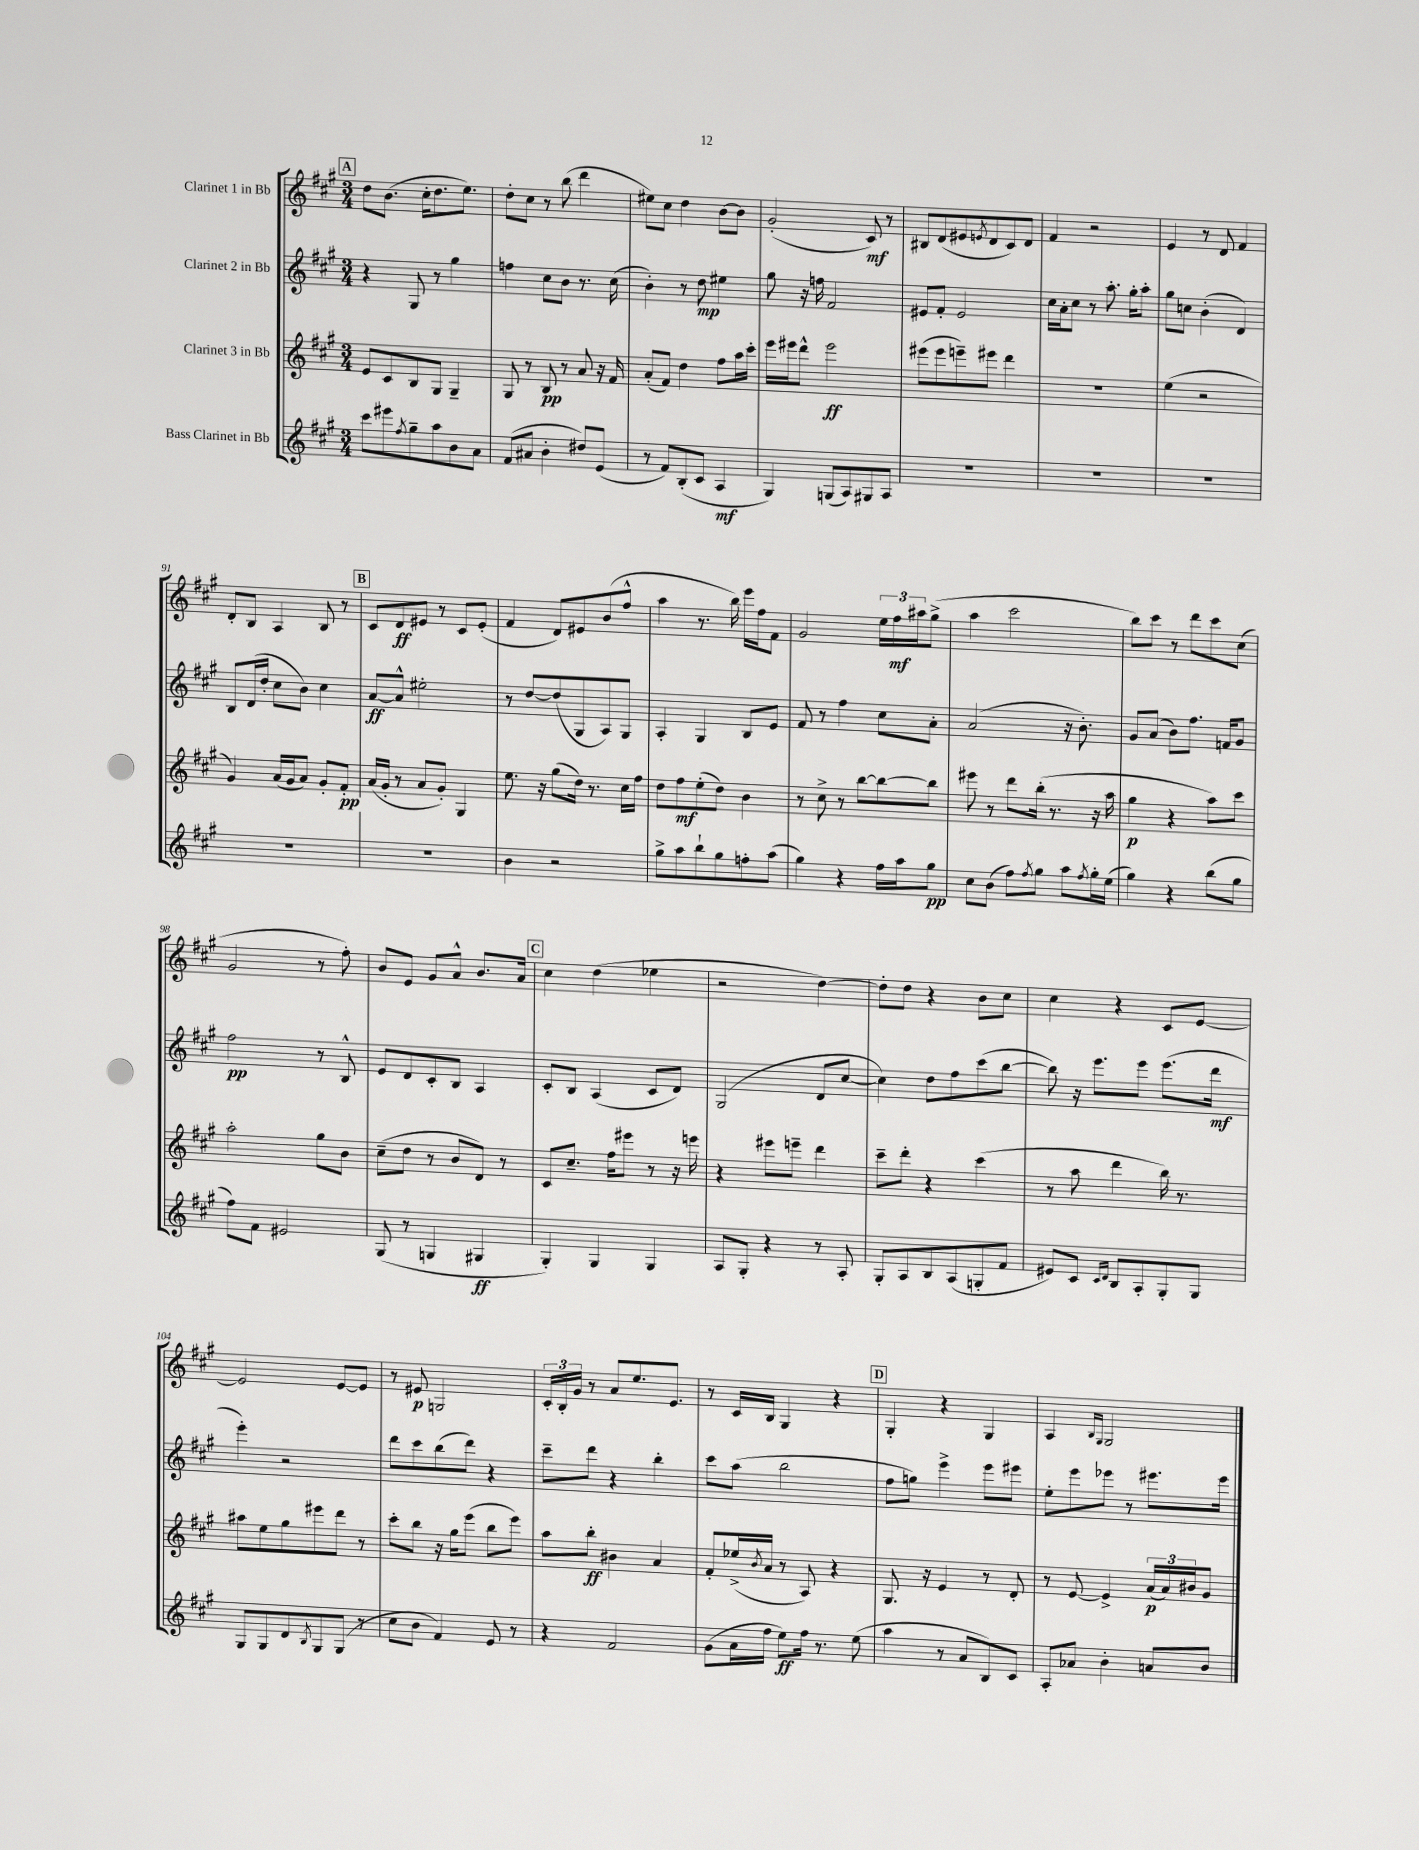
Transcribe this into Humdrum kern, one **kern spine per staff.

**kern	**kern	**kern	**kern
*staff4	*staff3	*staff2	*staff1
*clefG2	*clefG2	*clefG2	*clefG2
*k[f#c#g#]	*k[f#c#g#]	*k[f#c#g#]	*k[f#c#g#]
*M3/4	*M3/4	*M3/4	*M3/4
8ccc#\L	8e/L	4r	8dd\L
8eee#\	8c#/	.	(8.b\J
8qff#/	.	.	.
8gg#~\	8B/	8G#/	.
.	.	.	16cc#'\LK
8aa\	8G#/J	8r	8.dd\
8b\	4G#~/	4gg#\	.
.	.	.	8.ee\J)
8a\J	.	.	.
=	=	=	=
(8f#/L	8G#/	4ff\	8dd'\L
8a#/J	8r	.	8cc#\J
4b'\	8B/	8cc#\L	8r
.	8r	8b\J	(8bb\
8dd#/L)	8a/	8.r	4ddd\
(8e/J	16r	.	.
.	16f#/	(16cc#\	.
=	=	=	=
8r	(8a'/L	4b'\)	8ee#\L)
8f#/L)	8f#/J)	.	8cc#\J
(8B'/	4dd\	8r	4dd\
8c#/J	.	8dd\	.
4A/	8ff#\L	4ee#\	[8b\L
.	16aa\L	.	8b\]J
.	16ccc#'\JJ	.	.
=	=	=	=
4G#/)	16eee\LL	8gg#\	(2g#'/
.	16eee#\J	.	.
.	8ddd^^\J	16r	.
.	.	16ff\	.
(8G/L	2eee#\	2f#/	.
8A/)	.	.	.
8G#/	.	.	8c#/)
8A/J	.	.	8r
=	=	=	=
2.r	(8eee#\L	8e#/L	8B#/L
.	8eee#\	8f#'/J	(8d/
.	8eee~\)	2e#/	8e#/
.	.	.	8qe/
.	8eee#\J	.	8d/
.	4ddd\	.	8c#/)
.	.	.	8d/J
=	=	=	=
2.r	2.r	16cc#\LL	4f#/
.	.	16a'\J	.
.	.	8cc#\J	.
.	.	8r	2r
.	.	8.aa'\	.
.	.	16gg#'\LK	.
.	.	8aa'\J	.
=	=	=	=
2.r	(4ee\	8gg#\L	4e/
.	.	8cc\J	.
.	2r	(4b'\	8r
.	.	.	8d/
.	.	4d/)	4f#/
=	=	=	=
2.r	4g#/)	8B/L	8d'/L
.	.	(16d/L	8B/J
.	.	16dd'/JJ	.
.	(16a/LL	8cc#\L	4A/
.	16g#/J	.	.
.	8a/J)	8b\J)	.
.	8g#'/L	4cc#\	8B/
.	8f#'/J	.	8r
=	=	=	=
2.r	(16a/LL	[8a/L	8c#/L
.	16g#'/JJ	.	.
.	8r	8a^^/]J	8d/
.	8a/L	2ee#'\	8e#/J
.	8g#'/J)	.	8r
.	4G#/	.	8c#/L
.	.	.	(8e#'/J
=	=	=	=
4b\	8.ee\	8r	4f#/
.	.	[8dd/L	.
.	16r	.	.
2r	(8gg#\L	(8dd/]	8d/L)
.	16dd\Jk)	8G#/	8e#/
.	8.r	.	.
.	.	8A/)	(8b/
.	16cc#\LL	8G#/J	8ff#^^/J
.	16ff#\JJ	.	.
=	=	=	=
8gg#^\L	8dd\L	4A'/	4aa\
8aa\	8ff#\	.	.
8bb`\	(8ee'\	4G#/	8.r
8gg#\	8dd\J)	.	.
.	.	.	16bb\)
8ff'\	4b\	8B/L	16eee\LL
.	.	.	16ff#\J
(8aa\J	.	8e/J	8f#\J
=	=	=	=
4gg#\)	8r	8f#/	2g#/
.	8cc#^\	8r	.
4r	8r	4ff#\	.
.	[8bb\L	.	.
16ff#\LL	8bb\_	8cc#\L	24ee\LL
.	.	.	24ff#\
16aa\J	.	.	.
.	.	.	24aa#\J
8gg#\J	8bb\]J	8a'\J	(8gg#^\J
=	=	=	=
8cc#\L	8eee#\	(2a/	4aa\
(8b\J	8r	.	.
8ff#\L)	8ddd\L	.	2ccc#\
8qff#/	.	.	.
8gg#\J	(16bb'\Jk	.	.
.	8.r	.	.
8aa\L	.	16r	.
.	.	8.b'\)	.
8qff#/	.	.	.
16gg#'\L	16r	.	.
(16ee\JJ	16aa\	.	.
=	=	=	=
4gg#\)	4gg#\	8g#/L	8bb\L)
.	.	(8a/J	8ccc#\J
4r	4r	8b\L)	8r
.	.	8.ff#\J	8ddd\L
(8bb\L	8aa\L)	.	8ccc#\
.	.	16f/LK	.
8gg#\J	8ccc#\J	8g#/J	(8cc#\J
=	=	=	=
8ff#\L)	2aa'\	2ff#\	2g#/
8f#\J	.	.	.
2e#/	.	.	.
.	8gg#\L	8r	8r
.	8b\J	8B^^/	8ff#'\)
=	=	=	=
(8G#/	(8cc#~\L	8e/L	8b/L
8r	8dd\J	8d/	8e/J
4G/	8r	8c#'/	8g#/L
.	8b/L	8B/J	8a^^/J
4G#/	8d/J)	4A/	8.b/L
.	8r	.	.
.	.	.	16a/Jk
=	=	=	=
4G#'/)	8c#/L	8c#'/L	4cc#\
.	8.cc#~/J	8B/J	.
4G#/	.	(4A/	(4dd\
.	16ff#\LK	.	.
.	8eee#\J	.	.
4G#/	8r	8c#/L	4ee-\
.	16r	8d/J)	.
.	16eee\	.	.
=	=	=	=
8A/L	4r	(2G#/	2r
8G#'/J	.	.	.
4r	8eee#\L	.	.
.	8eee~\J	.	.
8r	4ddd\	8d/L	[4dd\)
8A'/	.	[8cc#/J	.
=	=	=	=
8G#'/L	8ccc#~\L	4cc#\])	8dd'\]L
8A/	8ddd'\J	.	8dd\J
8B/	4r	8dd\L	4r
(8A/	.	8ff#\	.
8G'/	(4ccc#\	(8ccc#\	8b\L
8f#/J	.	[8bb\J	8cc#\J
=	=	=	=
8e#/L)	8r	8bb\])	4cc#\
8c#/J	8aa\	16r	.
.	.	8.eee\L	.
16qqc#/LL	.	.	.
16qqd/JJ	.	.	.
8B/L	4ddd\	.	4r
8A'/	.	8eee\J	.
8G#'/	16bb\)	(8.eee\L	8c#/L
.	8.r	.	.
8G#/J	.	.	[8e/J
.	.	16ddd\Jk	.
=	=	=	=
8G#/L	8aa#\L	4eee'\)	2e/]
8G#/	8ee\	.	.
8d/	8gg#\	2r	.
8qB/	.	.	.
8G#/	8eee#\	.	.
(8G#/J	8ddd\J	.	[8e/L
8r	8r	.	8e/]J
=	=	=	=
8cc#\L	8ccc#'\L	8ddd\L	8r
8b\J	8bb\J	8ccc#\	8e#/
4f#/)	16r	(8bb\	2G/
.	16gg#\LK	.	.
.	(8eee\J	8ddd\J)	.
8e/	8bb\L	4r	.
8r	8eee\J)	.	.
=	=	=	=
4r	8aa\L	8ccc#~\L	24c#'/LL
.	.	.	24B'/
.	.	.	24g#/JJ
.	8bb'\J	8ddd\J	8r
2f#/	4b#\	4r	8a/L
.	.	.	8.ee/
.	4a/	4bb'\	.
.	.	.	8.e/J
=	=	=	=
(8g#\L	8f#'/L	8ccc#\L	8r
16a\L	(16ee-^/L	(8aa\J	16c#/LL
.	8qb/	.	.
16ff#\JJ	16a/JJ	.	16B/JJ
8ee\L)	8r	2bb\	4G#/
16ff#\Jk	8A/)	.	.
8.r	.	.	.
.	4r	.	4r
(8ee\	.	.	.
=	=	=	=
4aa\	8.G#/	8ff#\L	4G#'/
.	.	8gg\J)	.
.	16r	.	.
8r	4e/	4eee^\	4r
8a/L	.	.	.
8B/)	8r	8eee\L	4G#/
8c#/J	8d'/	8eee#\J	.
=	=	=	=
8A'/L	8r	8ee'\L	4A/
8a-/J	[8e/	8eee\	.
.	.	.	16qqB/LL
.	.	.	16qqG#/JJ
4b'\	4e^/]	8eee-\J	2G#/
.	.	8r	.
8a/L	(24a/LL	8.eee#\L	.
.	24a/)	.	.
.	24b#/J	.	.
8b/J	8g#/J	.	.
.	.	16eee#\Jk	.
==	==	==	==
*-	*-	*-	*-
